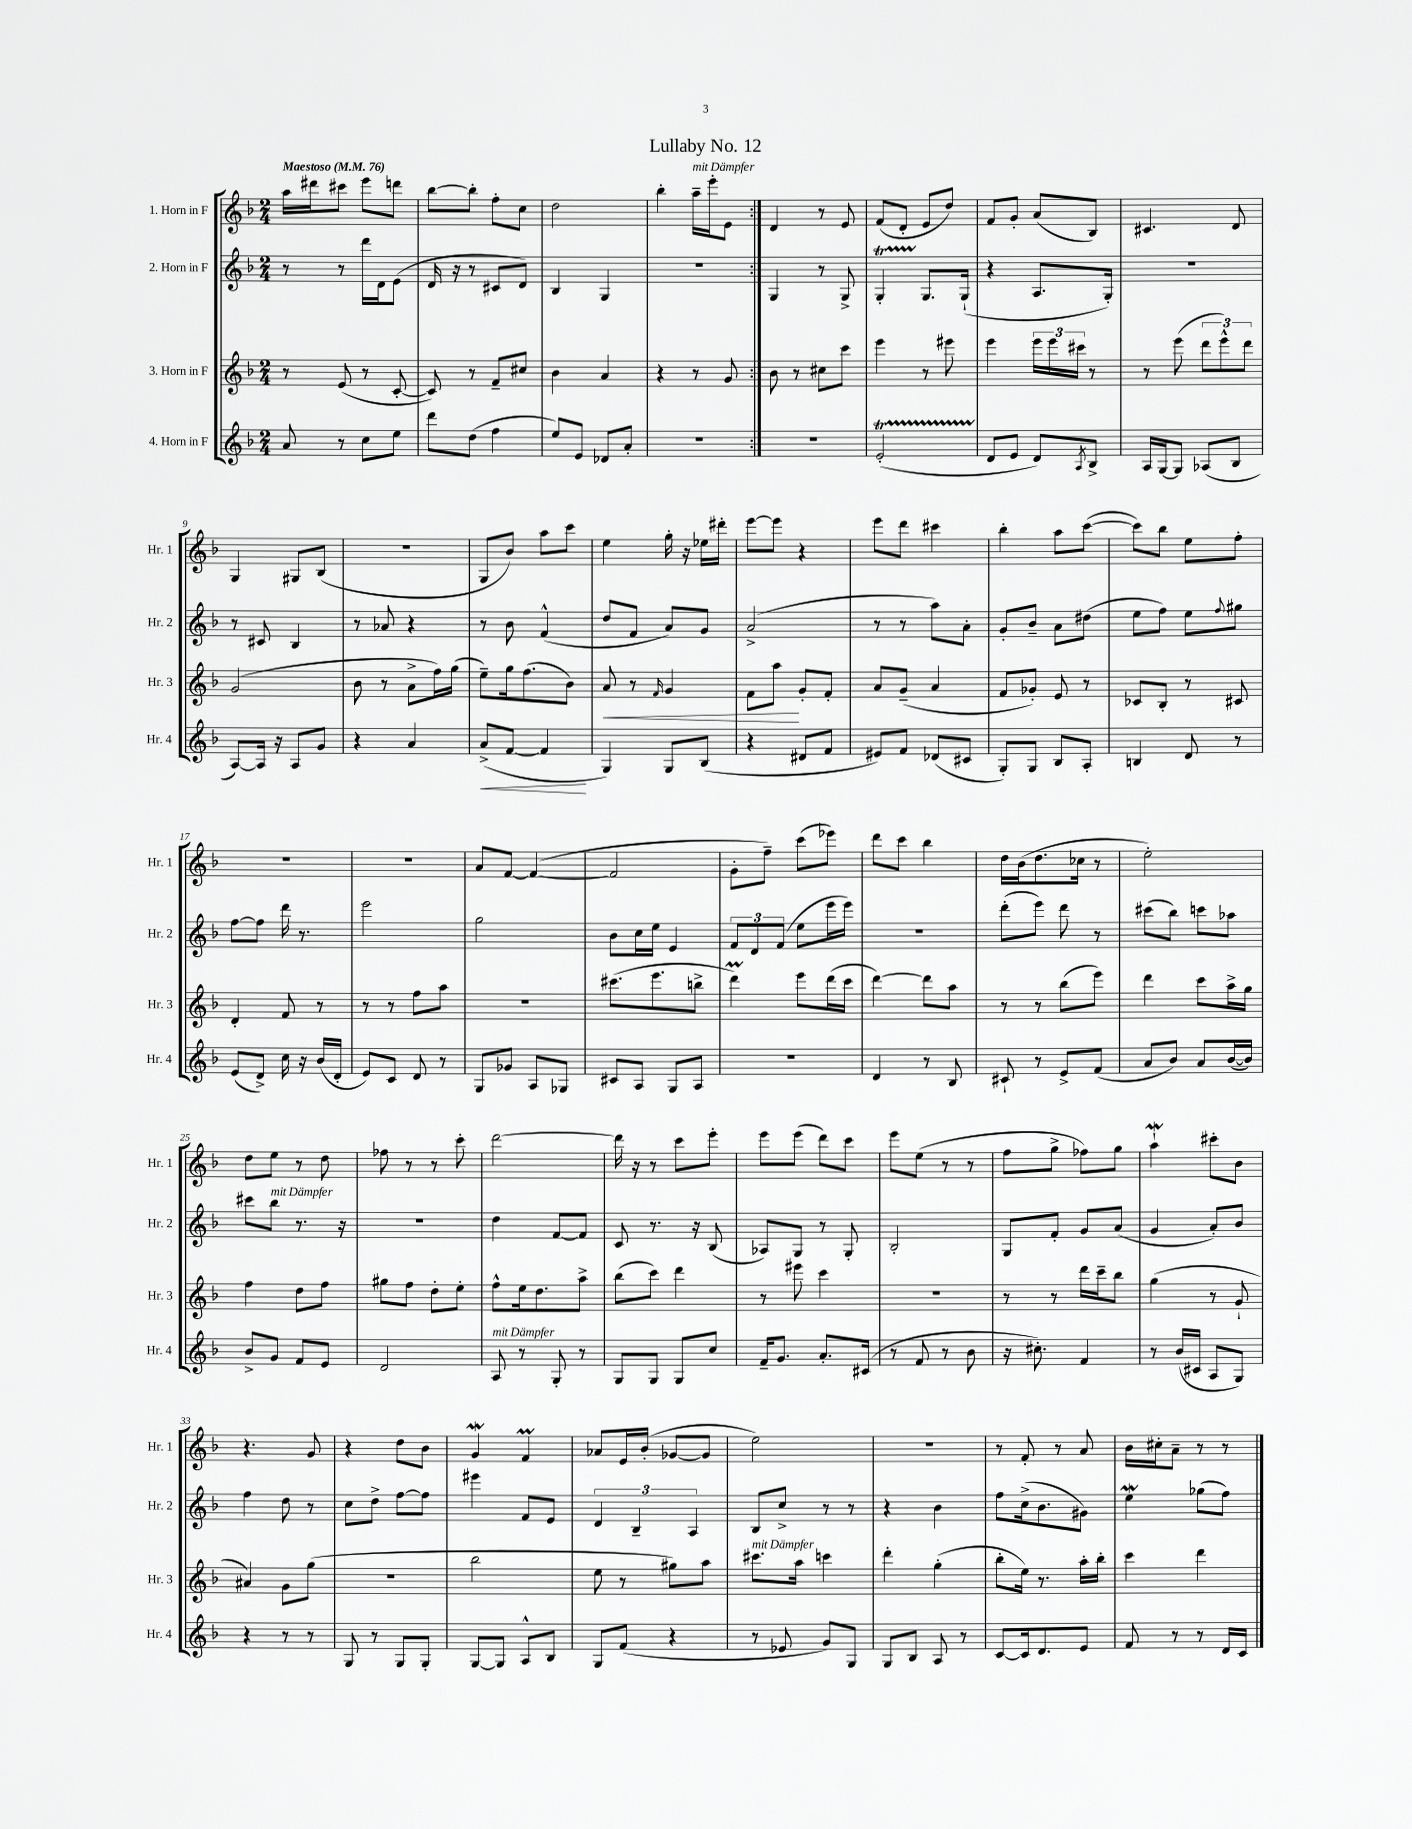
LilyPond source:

\header { title = "Lullaby No. 12" }
<<
\new StaffGroup <<
\new Staff = "s0" \with { instrumentName = "1. Horn in F" shortInstrumentName = "Hr. 1" } {
    \clef treble \key f \major \numericTimeSignature \time 2/4 \tempo "Maestoso" 4 = 76
    \repeat volta 2 { a''16 dis'''16 cis'''8 e'''8 d'''8 |
    bes''8~ bes''8-. f''8-. c''8 |
    d''2 |
    bes''4-. a''16--^\markup { \italic "mit Dämpfer" } e'''16-. e'8 | }
    d'4 r8 e'8 |
    f'8( d'8-. e'8 d''8) |
    f'8 g'8-. a'8( bes8) |
    cis'4. d'8 |
    g4 gis8 bes8( |
    R2 |
    g8 bes'8) a''8 c'''8 |
    e''4 g''16-. r16 ees''16 dis'''16-. |
    e'''8~ e'''8 r4 |
    e'''8 d'''8 cis'''4 |
    bes''4-. a''8 c'''8~( |
    c'''8) bes''8 e''8 f''8-. |
    r2 |
    r2 |
    a'8 f'8~ f'4~( |
    f'2 |
    g'8-. f''8--) c'''8( ees'''8) |
    d'''8 c'''8 bes''4 |
    d''16 bes'16( d''8. ces''16 r8 |
    e''2-.) |
    d''8 e''8 r8 d''8 |
    fes''8 r8 r8 c'''8-. |
    d'''2~ |
    d'''16 r16 r8 c'''8 e'''8-. |
    e'''8 e'''8( d'''8) c'''8 |
    e'''8 e''8( r8 r8 |
    f''8 g''8-> fes''8) g''8 |
    a''4-!\mordent cis'''8-. bes'8 |
    r4. g'8 |
    r4 d''8 bes'8 |
    g'4\mordent f'4\prall |
    aes'8 e'16 bes'16-.( ges'8~ ges'8 |
    e''2) |
    r2 |
    r8 f'8-. r8 a'8 |
    bes'16 cis''16-. a'8-- r8 r8 \bar "|." |
}
\new Staff = "s1" \with { instrumentName = "2. Horn in F" shortInstrumentName = "Hr. 2" } {
    \clef treble \key f \major \numericTimeSignature \time 2/4
    \repeat volta 2 { r8 r8 d'''16 d'16 e'8( |
    d'16 r16 r8 cis'8 d'8) |
    bes4 g4 |
    r2 | }
    g4 r8 g8-> |
    g4-.\startTrillSpan g8.\stopTrillSpan g16-!( |
    r4 a8. g16-.) |
    r2 |
    r8 cis'8 bes4 |
    r8 aes'8 r4 |
    r8 bes'8 f'4-^( |
    d''8 f'8 a'8) g'8 |
    a'2->( |
    r8 r8 a''8) a'8-. |
    g'8-. bes'8-- a'8 dis''8( |
    e''8 f''8) e''8 \appoggiatura { f''8 } gis''8 |
    f''8~ f''8 d'''16 r8. |
    e'''2 |
    g''2 |
    bes'8 c''16 e''16 e'4 |
    \tuplet 3/2 { f'8 d'8 f'8( } e''8 e'''16 e'''16) |
    r2 |
    d'''8-.( e'''8) d'''8 r8 |
    cis'''8( bes''8) c'''8 aes''8 |
    cis'''8 bes''8^\markup { \italic "mit Dämpfer" } r8. r16 |
    R2 |
    d''4 f'8~ f'8 |
    c'8 r8. r16 bes8( |
    aes8) g8 r8 g8-. |
    bes2-. |
    g8 f'8-. g'8 a'8( |
    g'4 a'8-.) bes'8 |
    f''4 d''8 r8 |
    c''8 d''8-> f''8~ f''8 |
    eis'''4 f'8 e'8 |
    \tuplet 3/2 { d'4 bes4-- a4 } |
    bes8 c''8-> r8 r8 |
    r4 bes'4 |
    f''8 c''16->( bes'8. gis'8) |
    e''4\mordent ges''8( f''8) \bar "|." |
}
\new Staff = "s2" \with { instrumentName = "3. Horn in F" shortInstrumentName = "Hr. 3" } {
    \clef treble \key f \major \numericTimeSignature \time 2/4
    \repeat volta 2 { r8 e'8( r8 c'8~-. |
    c'8) r8 f'8-- cis''8 |
    bes'4 a'4 |
    r4 r8 g'8 | }
    bes'8 r8 cis''8 c'''8 |
    e'''4 r8 eis'''8 |
    e'''4 \tuplet 3/2 { e'''16 e'''16 cis'''16 } r8 |
    r8 e'''8( \tuplet 3/2 { d'''8 e'''8-^) d'''8 } |
    g'2( |
    bes'8 r8 a'8-> f''16) g''16( |
    e''8--) g''16 f''8.( bes'8) |
    a'8\< r8 \grace { f'16 } g'4 |
    f'8 a''8\! g'8-. f'8-. |
    a'8 g'8--( a'4 |
    f'8 ges'8-.) e'8 r8 |
    ces'8 bes8-. r8 cis'8 |
    d'4-. f'8 r8 |
    r8 r8 f''8 a''8 |
    R2 |
    cis'''8.( e'''8. b''8-> |
    d'''4\prall) e'''8 d'''16( c'''16 |
    d'''4~) d'''8 a''8 |
    r8 r8 bes''8( e'''8) |
    d'''4 c'''8 a''16-> g''16 |
    f''4 d''8 f''8 |
    gis''8 f''8 d''8-. e''8-. |
    f''8-^ e''16 d''8. a''8-> |
    bes''8( c'''8) d'''4 |
    r8 eis'''8 c'''4 |
    R2 |
    r8 r8 d'''16 c'''16-- bes''8 |
    g''4( r8 g'8-! |
    ais'4) g'8 g''8( |
    r2 |
    bes''2 |
    e''8 r8 gis''8) a''8 |
    cis'''8.^\markup { \italic "mit Dämpfer" } a''16 c'''4 |
    d'''4-. g''4-.( |
    bes''8-. e''16) r8. a''16-. bes''16-. |
    c'''4 d'''4 \bar "|." |
}
\new Staff = "s3" \with { instrumentName = "4. Horn in F" shortInstrumentName = "Hr. 4" } {
    \clef treble \key f \major \numericTimeSignature \time 2/4
    \repeat volta 2 { a'8 r8 c''8 e''8 |
    d'''8 d''8( f''4 |
    e''8) e'8 des'8 a'8-. |
    R2 | }
    R2 |
    e'2-.\startTrillSpan( |
    d'8\stopTrillSpan e'8 d'8) \acciaccatura { a8 } bes8-> |
    a16 g16~ g8 aes8( bes8 |
    a8~) a16 r16 a8 g'8 |
    r4 a'4 |
    a'8->\<( f'8~ f'4\! |
    g4) g8 bes8( |
    r4 dis'8 f'8 |
    eis'8) f'8 des'8( cis'8 |
    g8-.) g8 bes8 a8-. |
    b4 d'8 r8 |
    e'8( d'8->) c''16 r16 bes'16( d'16-. |
    e'8) c'8 d'8 r8 |
    g8 ges'8 a8 ges8 |
    cis'8 a8 g8 a8 |
    R2 |
    d'4 r8 bes8 |
    cis'8-! r8 e'8-> f'8( |
    a'8 bes'8) a'8 bes'16~( bes'16) |
    bes'8-> g'8 f'8 e'8 |
    d'2 |
    a8^\markup { \italic "mit Dämpfer" } r8 g8-. r8 |
    g8 g8 g8 c''8 |
    f'16-- g'8. a'8.-. cis'16( |
    r8 f'8 r8 bes'8 |
    r16 cis''8.-.) f'4 |
    r8 bes'16( cis'16 a8 g8) |
    r4 r8 r8 |
    g8 r8 g8 g8-. |
    g8~ g8 a8-^ bes8 |
    g8 f'8( r4 |
    r8 ees'8 g'8) g8 |
    g8 bes8 a8 r8 |
    c'8~ c'16 d'8. e'8 |
    f'8 r8 r8 d'16 c'16 \bar "|." |
}
>>
>>
